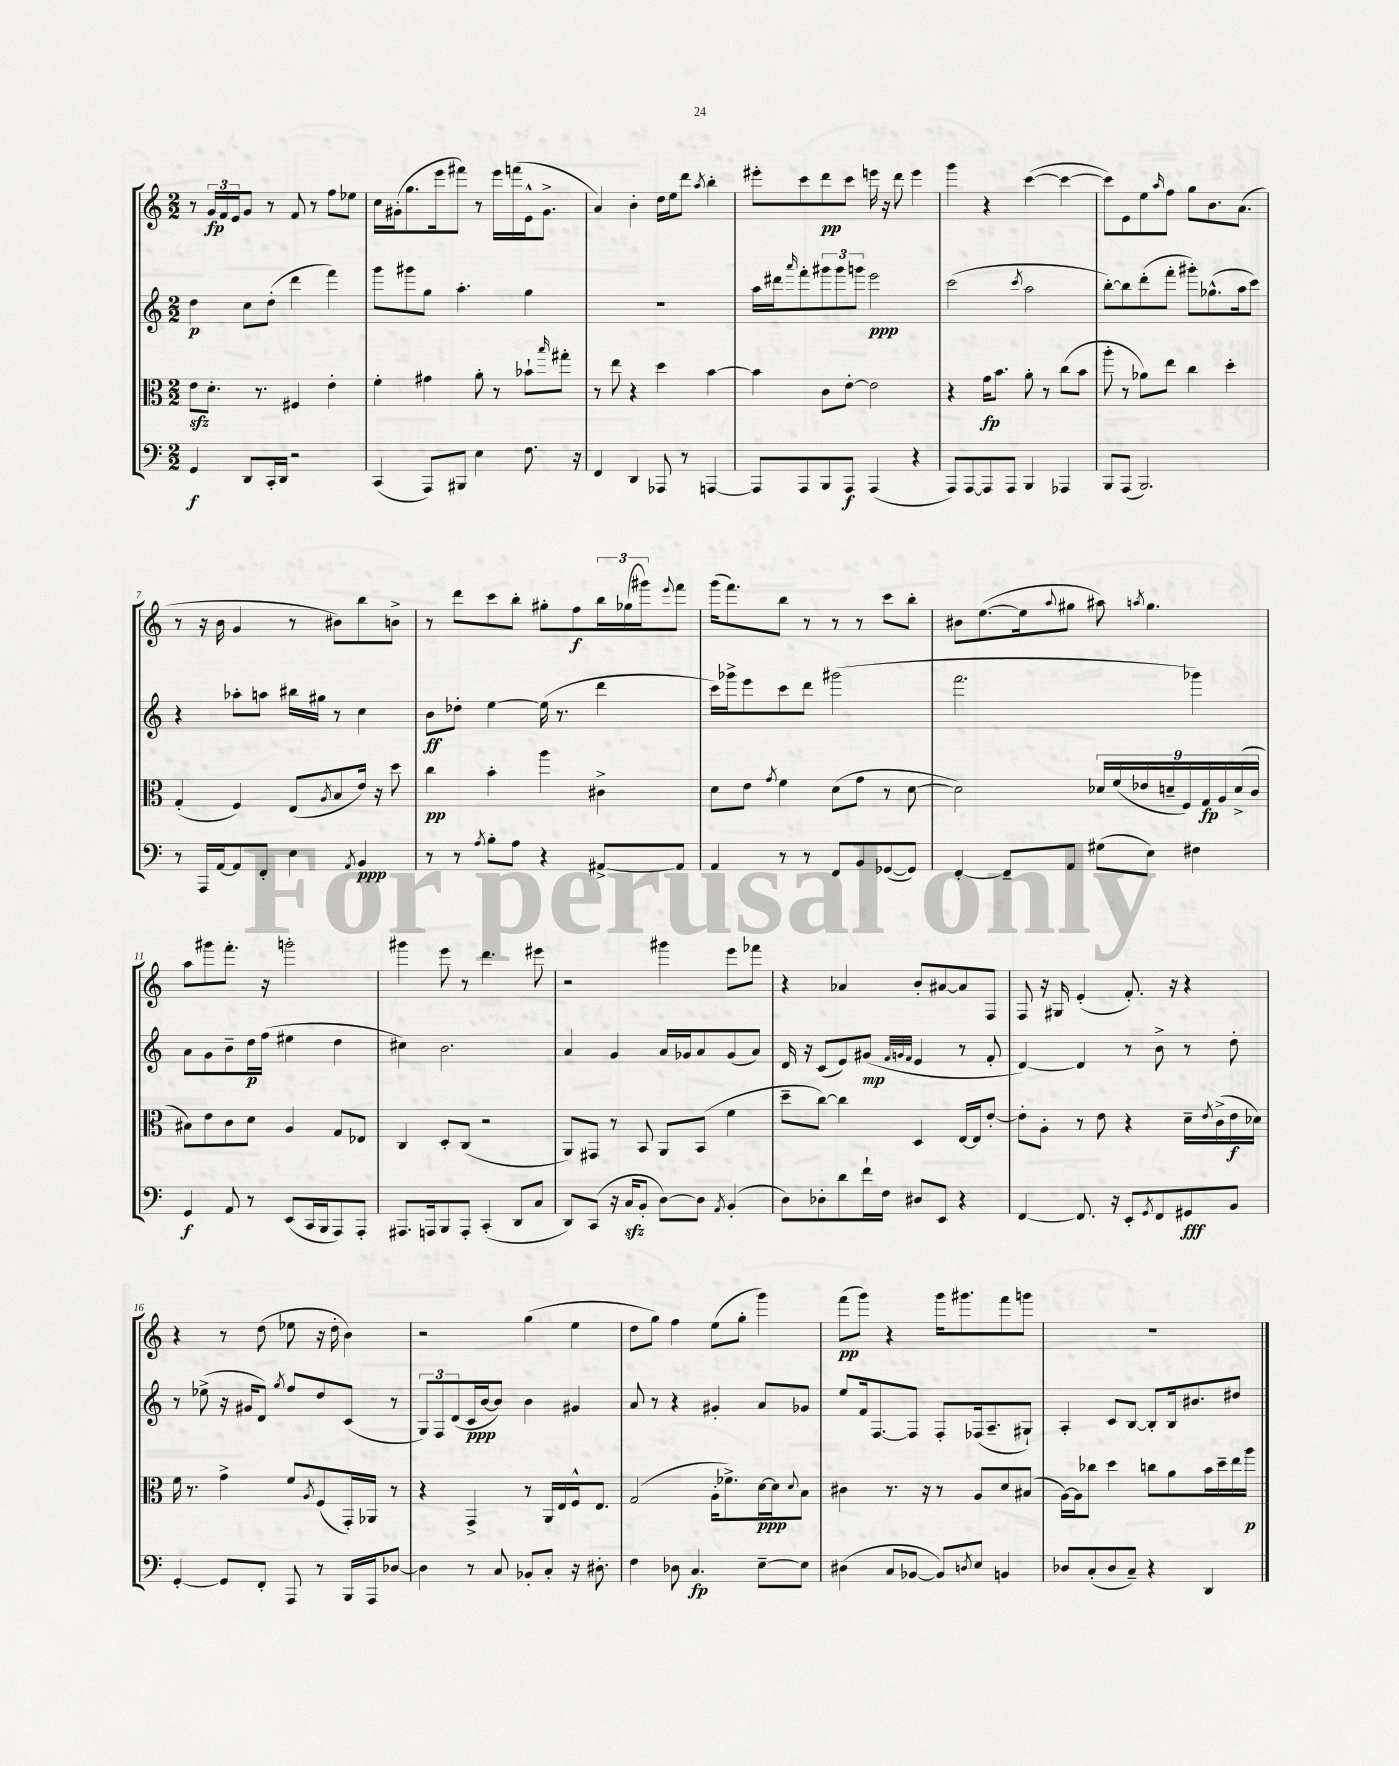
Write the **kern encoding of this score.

**kern	**kern	**kern	**kern
*staff4	*staff3	*staff2	*staff1
*clefF4	*clefC3	*clefG2	*clefG2
*k[]	*k[]	*k[]	*k[]
*M2/2	*M2/2	*M2/2	*M2/2
4GG/	8e\L	4dd\	8r
.	8.d'\J	.	24g/LL
.	.	.	24f/
.	.	.	24e/J
8DD/L	.	8cc\L	8g/J
.	8.r	.	.
16CC'/L	.	(8dd'\J	8r
16DD/JJ	.	.	.
2r	4F#/	4ddd\	8f/
.	.	.	8r
.	4e'\	4fff\)	8ff\L
.	.	.	8ee-\J
=	=	=	=
(4CC/	4f'\	8ggg\L	16cc\LL
.	.	.	(16g#'\J
.	.	8ggg#\	8.gg\
8AAA/L)	4g#\	8gg\J	.
.	.	.	16eee\k
8BBB#/J	.	4.aa'\	8fff#\J)
4E\	8a'\	.	8r
.	8r	.	16eee\LL
.	.	.	(16fff\
8.F\	8b-`\L	4gg\	16e^^\J
.	.	.	8.g#^\J
.	16qqbb/	.	.
.	8gg#'\J	.	.
16r	.	.	.
=	=	=	=
4FF/	8r	1r	4a/)
.	8ee\	.	.
4DD/	4r	.	4b'\
8AAA-/	4dd\	.	16dd\LL
.	.	.	16ee\J
8r	.	.	8ddd\J
.	.	.	8qaa/
[4AAA/	[4b\	.	4bb'\
=	=	=	=
8AAA/]L	4b\]	16aa\LL	8eee#'\L
.	.	16ddd#\J	.
.	.	16qqaaa/	.
8AAA/	.	8fff'\	8ccc\
8BBB/	8c\L	12ggg#\	8ddd\
.	.	12ggg#\	.
8AAA/J	[8e'\J	.	8ccc\J
.	.	12ggg\J	.
(4AAA/	2e\]	2eee\	16eee\
.	.	.	16r
.	.	.	8ddd\
4r	.	.	4eee\
=	=	=	=
8AAA/L)	4r	(2ccc\	4ggg\
[8AAA/	.	.	.
8AAA/]	16g\LK	.	4r
.	8.b\J	.	.
8AAA/J	.	.	.
.	.	8qccc/	.
4BBB/	8a'\	2aa\	([4ccc\
.	8r	.	.
4AAA-/	(8cc\L	.	4ccc\_
.	8b\J	.	.
=	=	=	=
8BBB/L	8aa'\	[8bb'\L)	8ccc\]L)
(8AAA/J	8r	8bb\]	8e\
2.BBB/)	8a-\L)	(8ddd'\	8ee\
.	.	.	16qqaa/
.	8ee\J	8fff'\J	8ff\J
.	4cc\	8ggg#'\L)	8gg\L
.	.	(8.gg-^^\	8.b\
.	4dd'\	.	.
.	.	16aa\k	(8.a\J
.	.	8ccc\J)	.
=	=	=	=
8r	(4G'/	4r	8r
16AAA/LL	.	.	16r
[16AA/J	.	.	16b\
8AA/]	4F/)	8aa-'\L	4g/
8FF'/J	.	8aa\J	.
4E\	(8E/L	16bb#\LL	8r
.	.	16gg#\JJ	.
.	8qA/	.	.
.	8B/	8r	8b#\L)
8qAA/	.	.	.
4BB/	16e/Jk)	4cc\	8bb\
.	16r	.	.
.	8dd\	.	8b^\J
=	=	=	=
8r	4cc\	8b\L	8r
8r	.	8dd-'\J	8ddd\L
8qA/	.	.	.
8B'\L	4b'\	[4ee\	8ccc\
8A\J	.	.	8bb'\J
4r	4aa\	(16ee\]	8gg#'\L
.	.	8.r	.
.	.	.	8ff\
[8AA#^/L	4c#^\	4ddd\	24bb\L
.	.	.	(24gg-\
.	.	.	24ggg#\J)
.	.	.	8qqeee/
8AA#/]J	.	.	8fff\J
=	=	=	=
4AA/	8d\L	16ccc\LL)	(16ggg\LK
.	.	16ggg-^\J	8.fff\)
.	8e\J	8eee\	.
.	8qg/	.	.
8r	4f\	8ccc\	8bb\J
8r	.	8ddd\J	8r
8FF/L	(8d\L	(2ggg#\	8r
8BB/	8g\J	.	8r
([8GG-/	8r	.	8ccc\L
8GG-/]J)	[8d\	.	8bb'\J
=	=	=	=
[4FF'/	2d\])	2.fff\	8b#\L
.	.	.	([8.ee\
8FF~/]L	.	.	.
.	.	.	16ee\]k
.	.	.	8qqaa/
8AA/J	.	.	8gg#\J
(8G#\L	18d-/LL	.	8aa#\)
.	(18f/	.	.
.	18e-/	.	.
.	.	.	8qaa/
8E\J)	.	.	4.gg#\
.	18d~/	.	.
.	18F/)	.	.
4F#\	.	4ggg-\)	.
.	18G/	.	.
.	18A/	.	.
.	(18d^/	.	.
.	18c/JJ	.	.
=	=	=	=
4GG/	8B#\L)	8a\L	8aa\L
.	8e\	8g\	8ggg#\
8AA/	8c\	8b~\	8.fff'\J
8r	8d\J	16dd\L	.
.	.	(16ff\JJ	16r
(8EE/L	4A/	4ee#\	2ggg'\
16CC/L	.	.	.
16BBB/J	.	.	.
8AAA/)	8G/L	4dd\	.
8AAA'/J	8E-/J	.	.
=	=	=	=
8.AAA#/L	4C/	4cc#\)	4ggg#\
16AAA/k	.	.	.
8BBB/	8D'/L	2.b\	8eee\
8AAA'/J	(8C/J	.	8r
(4CC'/	2r	.	4.ddd\
8DD/L	.	.	.
8C/J	.	.	8eee#\
=	=	=	=
8DD/L)	8AA/L)	4a/	2r
(8CC/J	8GG#/J	.	.
16r	8r	4g/	.
16C/LK	.	.	.
8BB'/J	8BB/	.	.
[8D\L)	8AA/L	16a/LL	4ggg#\
.	.	16g-/J	.
8D\]J	(8BB/J	8a/	.
8qAA/	.	.	.
(4BB'/	4f\	(8g-/	8eee\L
.	.	8a/J)	8fff-\J
=	=	=	=
8D\L)	8dd~\L	16d/	4r
.	.	16r	.
8D-'\	[8cc\J)	(8c/L	.
8d\	4cc\]	8e/)	4a-/
16f`\L	.	(8g#/J	.
16F\JJ	.	.	.
.	.	32qqf/LLL	.
.	.	32qqg/	.
.	.	32qqf/JJJ	.
8D#/L	4D/	4e/	8b'/L
8EE/J	.	.	[8a#/
4r	[16E/LL	8r	8a#/]
.	16E/]J	.	.
.	[8e'/J	8f'/	8F/J
=	=	=	=
[4FF/	8e'\]L	[4d/)	8F/
.	8A'\J	.	16r
.	.	.	16G#/
8.FF/]	8r	4d/]	(4e'/
.	8e\	.	.
16r	.	.	.
8EE'/L	4r	8r	8.f'/)
8qGG/	.	.	.
8FF/	.	8b^\	.
.	.	.	16r
8GG#/	16d~\LL	8r	4r
.	8qe/	.	.
.	(16c^\	.	.
8BB/J	16e\	8dd'\	.
.	16d-\JJ)	.	.
=	=	=	=
[4GG'/	16f\	8r	4r
.	8.r	.	.
.	.	(8ee-^\	.
8GG/]L	4g^\	16r	8r
.	.	16g#/LK	.
8FF'/J	.	8d/J)	(8dd\
.	.	8qgg/	.
8AAA/	8f/L	8ff/L	8ee-\
.	8qA/	.	.
8r	(8F/	8dd/	16r
.	.	.	16dd'\
16BBB/LL	16GG'/L)	(8c/J	4b\)
16AAA/J	16AA-/JJ	.	.
[8D-/J	8r	8r	.
=	=	=	=
4D-\]	4r	12G/L)	2r
.	.	12F/	.
.	.	(12d/	.
8r	4GG^/	16c/L	.
.	.	[16b/J	.
8C/	.	8b/]J)	.
8BB-'/L	8r	4b\	(4gg\
8C'/J	16AA/LL	.	.
.	16E/	.	.
16r	16F^^/J	4g#/	4ee\
8.D#'\	8.E/J	.	.
=	=	=	=
4F\	(2G/	8a/	8dd\L
.	.	8r	8gg\J)
8D-\	.	4r	4ff\
4.C/	.	.	.
.	16A'\LK	4g#'/	(8ee\L
.	8.f-^\)	.	.
.	.	.	8gg'\J
[8E~\L	[16d\L	8a/L	4ggg\)
.	16d\]J	.	.
.	8qqd/	.	.
8E\]J	8B\J	8g-/J	.
=	=	=	=
(4D#\	4c#\	8ee/L	(8fff\L
.	.	16f/k	8ggg\J)
.	.	[8.F/	.
8C/L	8.r	.	4r
[8BB-/J	.	8F/]J	.
.	16r	.	.
8BB-/]L)	8r	8F'/L	16ggg\LK
.	.	.	8.ggg#\
8qD/	.	.	.
8E/J	8A/L	(16F-/k	.
.	.	8.A~/	.
4BB/	8d/	.	8fff\
.	(8B#/J	8G#`/J)	8ggg\J
=	=	=	=
8D-/L	[16A\LL)	4A'/	1r
.	16A\]J	.	.
(8C'/	8cc-\J	.	.
8D-/	4dd\	8c/L	.
8C~/J)	.	[8B/J	.
4r	8cc\L	8B'/]L	.
.	8a\	16B/k	.
.	.	8.b#/	.
4DD/	16b\L	.	.
.	16dd~\	.	.
.	16ee\	8dd#/J	.
.	16aa\JJ	.	.
==	==	==	==
*-	*-	*-	*-
